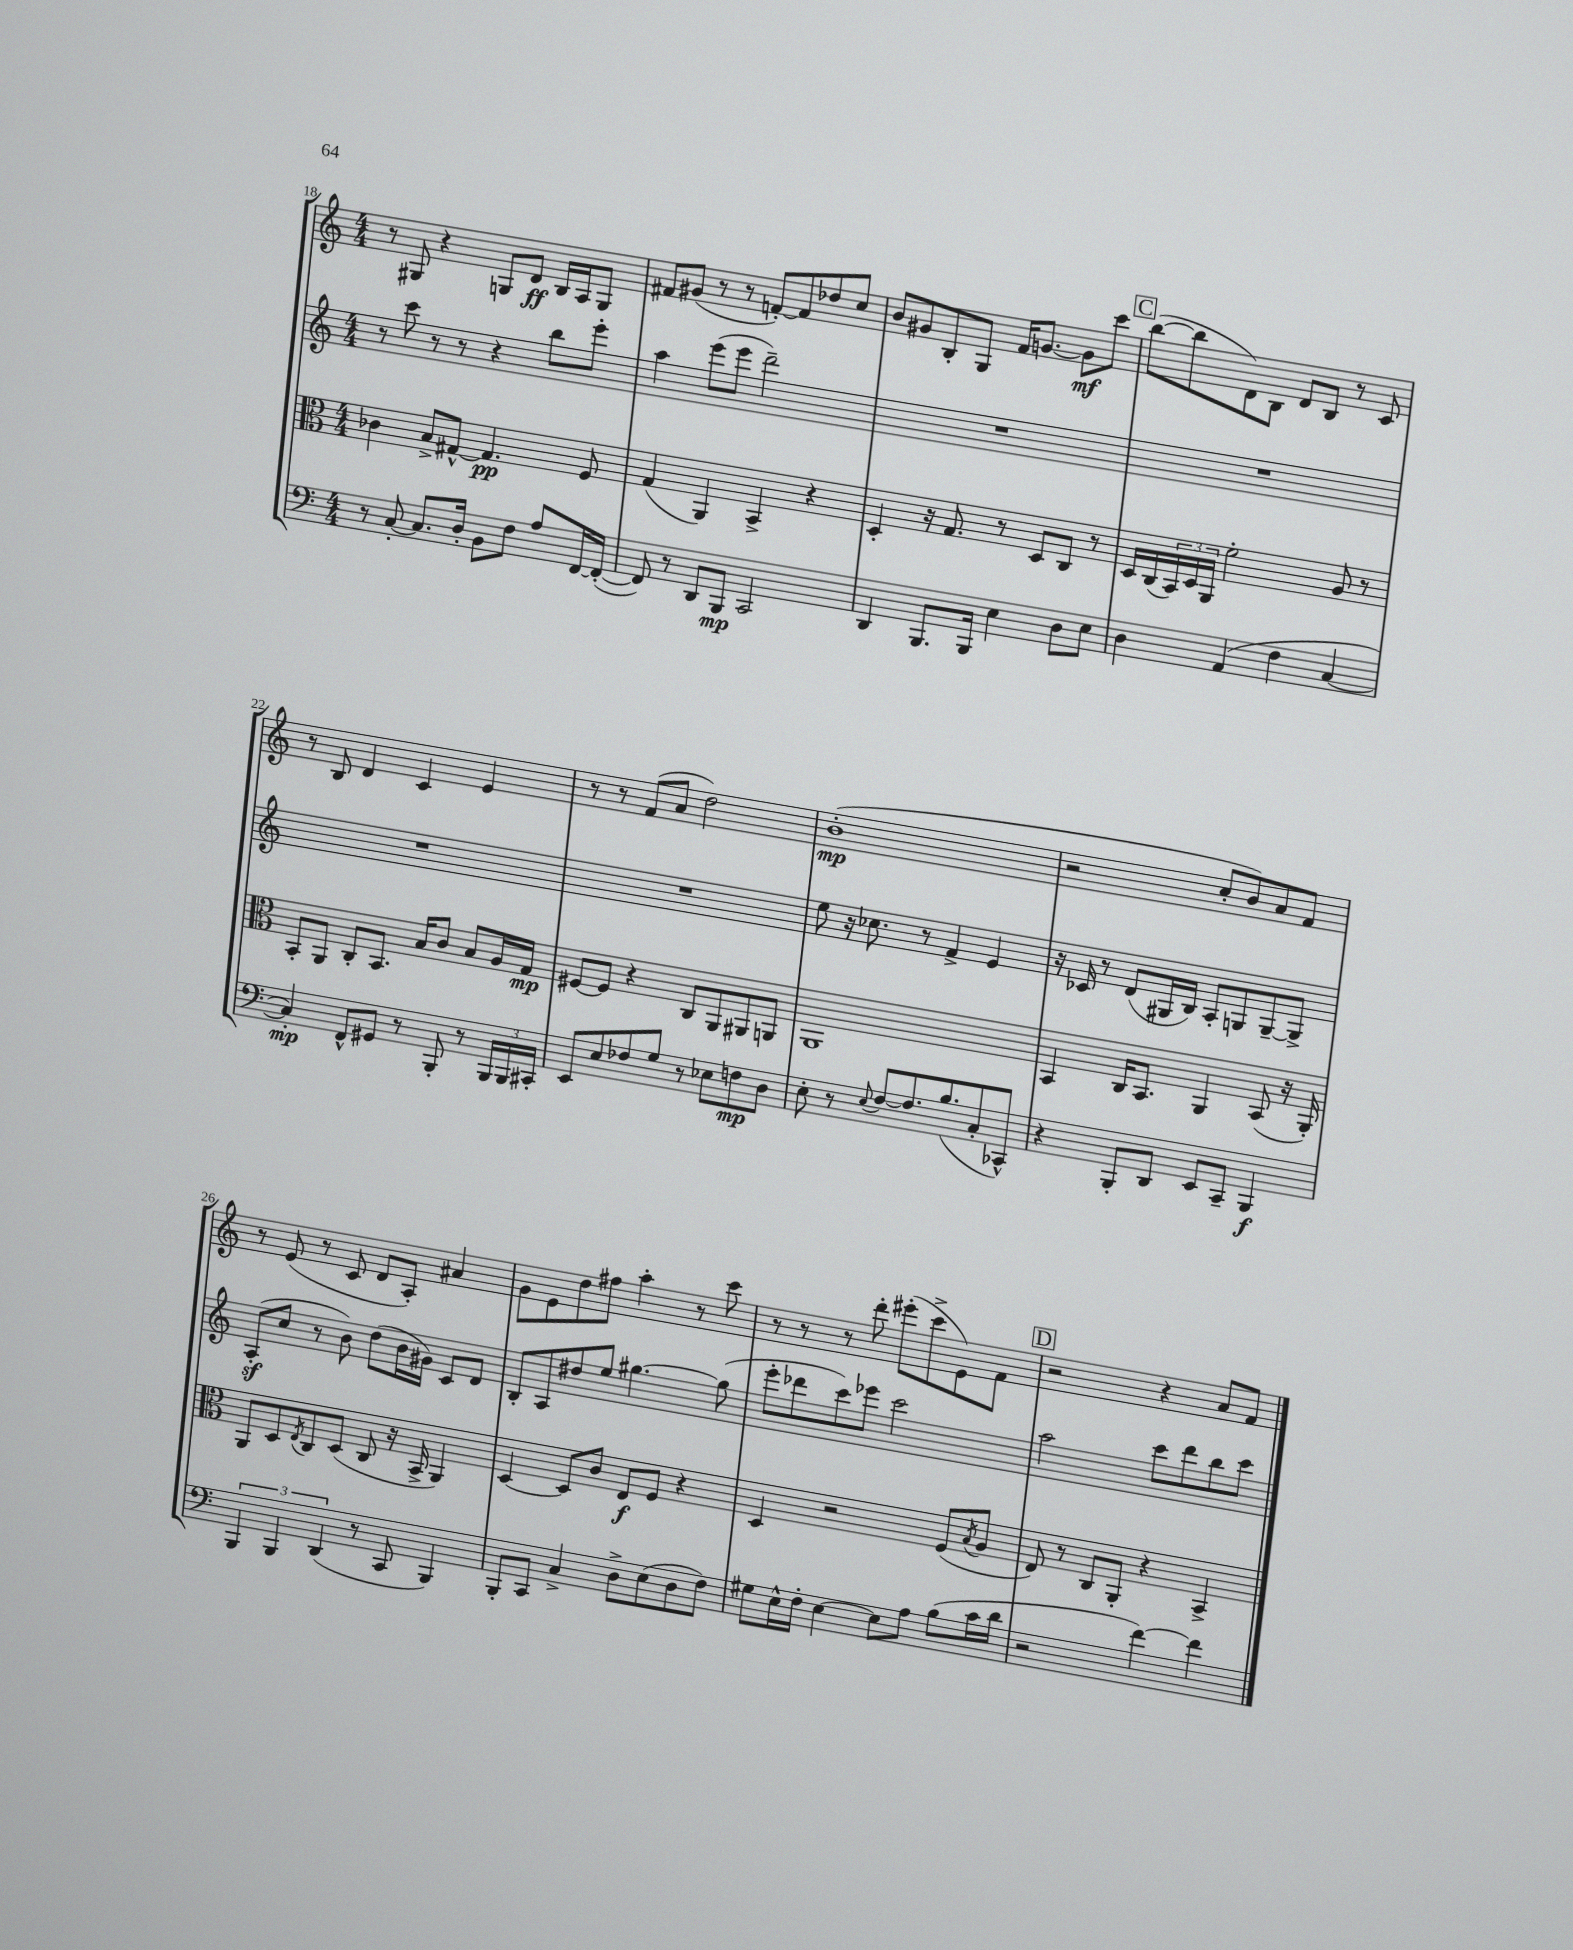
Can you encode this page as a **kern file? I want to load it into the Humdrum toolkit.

**kern	**dynam	**kern	**dynam	**kern	**kern	**dynam
*part4	*part4	*part3	*part3	*part2	*part1	*part1
*staff4	*staff4	*staff3	*staff3	*staff2	*staff1	*staff1
*clefF4	*	*clefC3	*	*clefG2	*clefG2	*
*k[]	*	*k[]	*	*k[]	*k[]	*
*M4/4	*	*M4/4	*	*M4/4	*M4/4	*
=18	=18	=18	=18	=18	=18	=18
8r	.	4c-X\	.	8r	8r	.
[8C'/	.	.	.	8ccc\	8G#X/	.
8.C/L]	.	8B^/L	.	8r	4r	.
.	.	[8G#X^^/J	.	8r	.	.
16D'/Jk	.	.	.	.	.	.
8BB\L	.	4.G#/]	pp	4r	8Gn/L	.
8F\J	.	.	.	.	8d/J	ff
8A/L	.	.	.	8bb\L	16B/LL	.
.	.	.	.	.	16A/J	.
[16FF/L	.	8F/	.	8eee'\J	8G/J	.
(16FF'/JJ_	.	.	.	.	.	.
=19	=19	=19	=19	=19	=19	=19
8FF/])	.	(4G/	.	4aa\	8f#X/L	.
8r	.	.	.	.	(8g#X/J	.
8DD/L	.	4AA/)	.	(8eee\L	8r	.
8BBB/J	mp	.	.	8eee\J	8r	.
2CC/	.	4BB^/	.	2ddd~\)	[8fn'/L)	.
.	.	.	.	.	8f/]	.
.	.	4r	.	.	8dd-X/	.
.	.	.	.	.	8cc/J	.
=20	=20	=20	=20	=20	=20	=20
4DD/	.	4D'/	.	1r	8b/L	.
.	.	.	.	.	8g#X/	.
8.BBB/L	.	16r	.	.	8B'/	.
.	.	8.G/	.	.	.	.
.	.	.	.	.	8G/J	.
16BBB/Jk	.	.	.	.	.	.
4E\	.	8r	.	.	16f/KL	.
.	.	.	.	.	[8.gn/J	.
.	.	8D/L	.	.	.	.
8D\L	.	8C/J	.	.	8g\L]	mf
8E\J	.	8r	.	.	8ccc\J	.
!!LO:REH:place=s1:t=C
=21	=21	=21	=21	=21	=21	=21
4D\	.	16D/LL	.	1r	([8bb\L	.
.	.	(16C/	.	.	.	.
.	.	24BB/)	.	.	8bb\]	.
.	.	24D/	.	.	.	.
.	.	24AA/JJ	.	.	.	.
(4AA/	.	2f'\	.	.	8d\)	.
.	.	.	.	.	8B\J	.
4F\	.	.	.	.	8d/L	.
.	.	.	.	.	8B/J	.
[4C/	.	8A/	.	.	8r	.
.	.	8r	.	.	8c/	.
!!LO:LB:g=z
=22	=22	=22	=22	=22	=22	=22
4C'/])	mp	8BB'/L	.	1r	8r	.
.	.	8AA/J	.	.	8B/	.
8FF^^/L	.	8C'/L	.	.	4d/	.
8GG#X/J	.	8.BB/J	.	.	.	.
8r	.	.	.	.	4c/	.
.	.	16B/KL	.	.	.	.
8BBB'/	.	8c/J	.	.	.	.
8r	.	8B/L	.	.	4e/	.
24BBB/LL	.	16A/L	.	.	.	.
24BBB/	.	.	.	.	.	.
.	.	16G/JJ	mp	.	.	.
24CC#X'/JJ	.	.	.	.	.	.
=23	=23	=23	=23	=23	=23	=23
8EE/L	.	[8F#X/L	.	1r	8r	.
8E/	.	8F#/J]	.	.	8r	.
8F-X/	.	4r	.	.	(8f/L	.
8G/J	.	.	.	.	8a/J	.
8r	.	8C/L	.	.	2dd\)	.
8E-X\L	.	8AA/	.	.	.	.
8Fn\	mp	8AA#X/	.	.	.	.
8D\J	.	8AAn/J	.	.	.	.
=24	=24	=24	=24	=24	=24	=24
8E'\	.	1AA	.	8ee\	(1b'	mp
8r	.	.	.	16r	.	.
.	.	.	.	8.cc-X\	.	.
8qqE/	.	.	.	.	.	.
[8F/L	.	.	.	.	.	.
8.F/]	.	.	.	8r	.	.
.	.	.	.	4f^/	.	.
(8.B/	.	.	.	.	.	.
8C'/	.	.	.	4e/	.	.
8CC-X^^/J)	.	.	.	.	.	.
=25	=25	=25	=25	=25	=25	=25
4r	.	4BB/	.	16r	2r	.
.	.	.	.	16c-X/	.	.
.	.	.	.	8r	.	.
8BBB'/L	.	16C/KL	.	(8d/L	.	.
.	.	8.BB/J	.	.	.	.
8DD/J	.	.	.	16G#X/L	.	.
.	.	.	.	16B/JJ)	.	.
8EE/L	.	4AA/	.	8A'/L	8cc'/L	.
8CC~/J	.	.	.	8Gn/	8b/)	.
4BBB/	f	(8BB/	.	[8G~/	8a/	.
.	.	16r	.	8G^/J]	8f/J	.
.	.	16AA'/)	.	.	.	.
!!LO:LB:g=z
=26	=26	=26	=26	=26	=26	=26
6BBB/	.	8AA/L	.	(8Az'/L	8r	.
.	.	8D/	.	8cc/J	(8e/	.
6BBB/	.	.	.	.	.	.
.	.	8qE/	.	.	.	.
.	.	8C/	.	8r	8r	.
(6DD/	.	.	.	.	.	.
.	.	(8D/J	.	8b\)	8c/	.
8r	.	8C/	.	(8dd\L	8d/L	.
8CC/	.	16r	.	16b\L	8A'/J)	.
.	.	16BB^/	.	16g#X\JJ)	.	.
4BBB/)	.	4AA/)	.	8c/L	4a#X/	.
.	.	.	.	8d/J	.	.
=27	=27	=27	=27	=27	=27	=27
8BBB'/L	.	[4D/	.	8B'/L	8g\L	.
8CC/J	.	.	.	8A/	8e\	.
4C^/	.	8D/L]	.	8dd#X/	8dd\	.
.	.	8c/J	.	8ee/J	8ff#X\J	.
8D^\L	.	8E/L	f	[4.gg#X\	4aa'\	.
(8E\	.	8F/J	.	.	.	.
8D\	.	4r	.	.	8r	.
8F\J)	.	.	.	(8gg#\]	8ccc\	.
=28	=28	=28	=28	=28	=28	=28
8G#X\L	.	4D/	.	8eee'\L	8r	.
16E^^\L	.	.	.	8ddd-X\	8r	.
16F'\JJ	.	.	.	.	.	.
[4E\	.	2r	.	8ccc\)	8r	.
.	.	.	.	8eee-X\J	8ddd'\	.
8E\L]	.	.	.	2ccc\	(8eee#X'\L	.
8A\J	.	.	.	.	8ccc^\	.
(8B\L	.	(8F/L	.	.	8e\)	.
.	.	8qB/	.	.	.	.
16c\L	.	8A/J	.	.	8f\J	.
16d\JJ	.	.	.	.	.	.
!!LO:REH:place=s1:t=D
=29	=29	=29	=29	=29	=29	=29
2r	.	8E/)	.	2aa\	2r	.
.	.	8r	.	.	.	.
.	.	8C/L	.	.	.	.
.	.	8AA'/J	.	.	.	.
[4f\)	.	4r	.	8ccc\L	4r	.
.	.	.	.	8ddd\	.	.
4f\]	.	4BB^/	.	8bb\	8a/L	.
.	.	.	.	8ccc\J	8f/J	.
==	==	==	==	==	==	==
*-	*-	*-	*-	*-	*-	*-
